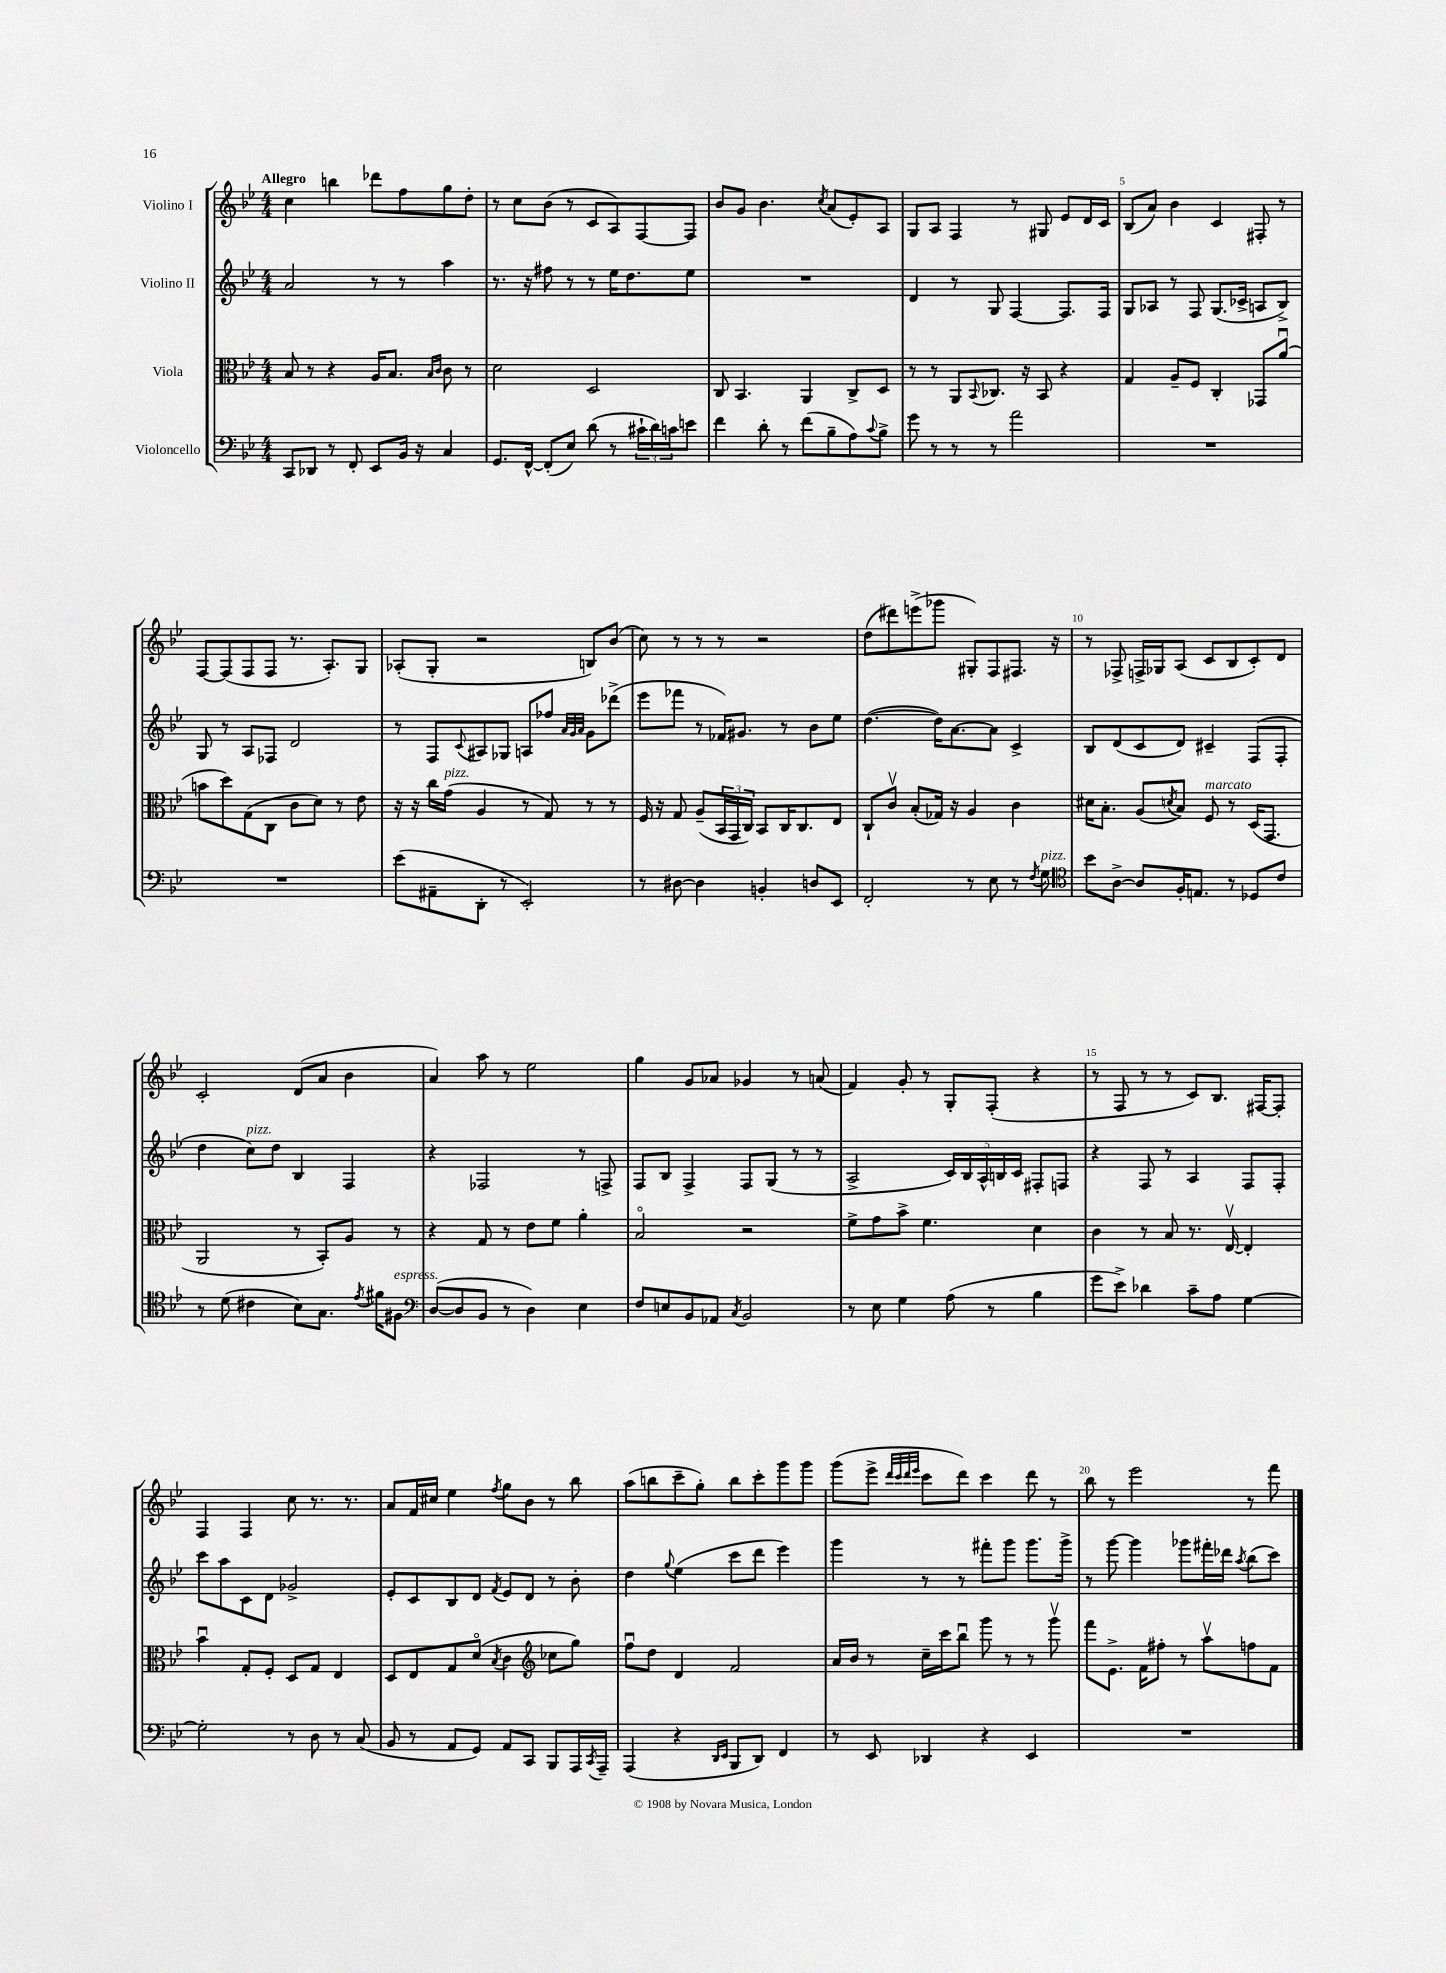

**kern	**kern	**kern	**kern
*staff4	*staff3	*staff2	*staff1
*clefF4	*clefC3	*clefG2	*clefG2
*k[b-e-]	*k[b-e-]	*k[b-e-]	*k[b-e-]
*M4/4	*M4/4	*M4/4	*M4/4
8CC	8B-	2a	4cc
8DD-	8r	.	.
8r	4r	.	4bb
8FF'	.	.	.
8EE-	16A	8r	8ddd-
.	8.B-	.	.
16BB-	.	8r	8ff
16r	.	.	.
.	16qqB-	.	.
.	16qqc	.	.
4C	8c	4aa	8gg
.	8r	.	8dd'
=	=	=	=
8.GG	2d	8.r	8r
.	.	.	8cc
[16FF^^	.	16r	.
(8FF']	.	8ff#	(8b-
8E-)	.	8r	8r
(8d	2D	8r	8c
8r	.	16ee-	8A)
.	.	8.dd	.
24c#`	.	.	[8F
24d)	.	.	.
24c	.	.	.
8e	.	8ee-	8F]
=	=	=	=
4f	8C	1r	8b-
.	4.BB-	.	8g
8d'	.	.	4.b-
8r	.	.	.
(8f	4AA	.	.
.	.	.	8qcc
8B-~	.	.	(8a
8A)	8C^	.	8e-')
8qqc	.	.	.
8B-^	8D	.	8A
=	=	=	=
8g	8r	4d	8G
8r	8r	.	8A
8r	8AA	8r	4F
.	8qqBB-	.	.
8r	8.C-	8G	.
2a	.	[4F	8r
.	16r	.	.
.	8BB-	.	8G#
.	4r	8.F]	8e-
.	.	.	16d
.	.	16F	16c
=	=	=	=
1r	4G	8G	(8B-
.	.	8A-	8a)
.	8A~	8r	4b-
.	8F	8F	.
.	4C'	(8.G	4c
.	.	16c-^	.
.	8GG-	8A	8F#'
.	(8au	8B-^)	8r
=	=	=	=
1r	8b	8G	[8F
.	8dd)	8r	(8F]
.	(8G	8A	8F
.	8C	8F-	8F
.	8c	2d	8.r
.	8d)	.	.
.	.	.	8.A')
.	8r	.	.
.	8e-	.	8G
=	=	=	=
(8e-	16r	8r	(8A-'
.	16r	.	.
8AA#~	16cc	8F	8G'
.	(16g	.	.
.	.	8qqc	.
8DD'	4A	8A#	2r
8r	.	8G-	.
2EE-')	8r	8A	.
.	8G)	8ff-	.
.	.	32qqa	.
.	.	32qqg	.
.	.	32qqa	.
.	8r	8g	8B)
.	8r	(8ddd-^	(8b-
=	=	=	=
8r	16F	8eee-	8cc)
.	16r	.	.
[8D#	8G	8fff-	8r
4D#]	(8A~	8r	8r
.	24BB-	16f-)	8r
.	24GG	.	.
.	.	8.g#	.
.	24C)	.	.
4BB'	8BB-	.	2r
.	16C	8r	.
.	8.C	.	.
8D	.	8b-	.
8EE-	8E-	8ee-	.
=	=	=	=
2FF'	8C`	([4.dd	(8dd
.	8cv	.	8ddd#)
.	(8B-'	.	(8eee^
.	16G-)	16dd])	8ggg-
.	16r	[8.a	.
8r	4A	.	8G#')
8E-	.	8a]	8F
8r	4c	4c^	8.F#
8qF	.	.	.
8G	.	.	.
.	.	.	16r
=	=	=	=
*clefC4	*	*	*
8b-	16d#	8B-	8r
.	8.B-'	.	.
[8A^	.	(8d	8F-^
8A]	(8A	8c	16F^
.	.	.	16G-
.	8qd	.	.
16F'	8B-)	8d)	(8A
8.E	.	.	.
.	8F	4c#~	8c
8r	8r	.	8B-
8D-	(16D	(8F	8c')
.	8.GG	.	.
8c	.	8F'	8d
=	=	=	=
8r	2AA	4dd	2c'
(8d	.	.	.
4c#	.	8cc)	.
.	.	8dd	.
8B-)	8r	4B-	(8d
8.G	8BB-')	.	8a
.	8A	4F	4b-
8qe-	.	.	.
16f#	.	.	.
8F#	8r	.	.
=	=	=	=
*clefF4	*	*	*
([8D	4r	4r	4a)
8D]	.	.	.
8BB-	8G	2F-	8aa
8r	8r	.	8r
4D)	8e-	.	2ee-
.	8f	.	.
4E-	4a'	8r	.
.	.	8F^	.
=	=	=	=
8F	2B-o	8F	4gg
8E	.	8B-	.
8BB-	.	4F^	8g
8AA-	.	.	8a-
8qC	.	.	.
2BB-	2r	8F	4g-
.	.	(8G	.
.	.	8r	8r
.	.	8r	(8a
=	=	=	=
8r	8f^	2A^	4f)
8E-	8g	.	.
4G	8b-^	.	8g'
.	4.f	.	8r
(8A	.	20c)	8G'
.	.	20B-	.
.	.	20A^^	.
8r	.	.	(8F'
.	.	20B	.
.	.	20c	.
4B-	4d	8F#'	4r
.	.	8F	.
=	=	=	=
8g	4c	4r	8r
8e-^)	.	.	8F
4d-	8r	8F	8r
.	8B-	8r	8r
8c~	8.r	4A	8c)
8A	.	.	8.B-
.	[16E-v	.	.
[4G	4E-']	8F	.
.	.	.	[16F#
.	.	8F'	8F#']
=	=	=	=
2G']	4b-u	8ccc	4F
.	.	8aa	.
.	8G'	8c	4F
.	8F'	8d	.
8r	8D	2g-^	8cc
8D	8G	.	8.r
8r	4E-	.	.
.	.	.	8.r
(8C	.	.	.
=	=	=	=
8BB-	8D	8e-'	8a
8r	8E-	8c	16f
.	.	.	16cc#
8AA	8G	8B-	4ee-
8GG)	(8do	8d	.
.	8qB-	8qf	8qff
8AA	4c	8e-	8gg
8CC	.	8d	8b-
*	*clefG2	*	*
8BBB-	8cc-	8r	8r
16AAA	8gg)	8b-'	8bb-
8qCC	.	.	.
16AAA~	.	.	.
=	=	=	=
(4AAA	8ffu	4dd	(8aa
.	8dd	.	8bb
.	.	8qqgg	.
4r	4d	(4ee-	8ccc~
.	.	.	8gg')
16qqDD	.	.	.
16qqEE-	.	.	.
8BBB-	2f	8ccc	8bb
8DD)	.	8ddd	8ccc'
4FF	.	4eee-)	8ggg
.	.	.	8ggg
=	=	=	=
8r	16a	4ggg	(8ggg
.	16b-	.	.
8EE-	8r	.	8eee-^
.	.	.	32qqddd
.	.	.	32qqccc
.	.	.	32qqddd
.	.	.	32qqeee-
4DD-	16cc~	8r	8ccc
.	16ccc	.	.
.	8bb-u	8r	8ddd)
4r	8ggg	8fff#'	4ccc
.	8r	8ggg	.
4EE-	8r	8.ggg	8ddd
.	8gggv	.	8r
.	.	16ggg^	.
=	=	=	=
1r	8fff	8r	8bb-
.	8.e-^	[8ggg	8r
.	.	4ggg]	2eee-
.	16f	.	.
.	8ff#'	.	.
.	8r	8ggg-	.
.	8aav	16fff#'	.
.	.	16ddd-	.
.	.	8qaa	.
.	8ff	(8bb-	8r
.	8f	8ccc)	8fff
==	==	==	==
*-	*-	*-	*-
